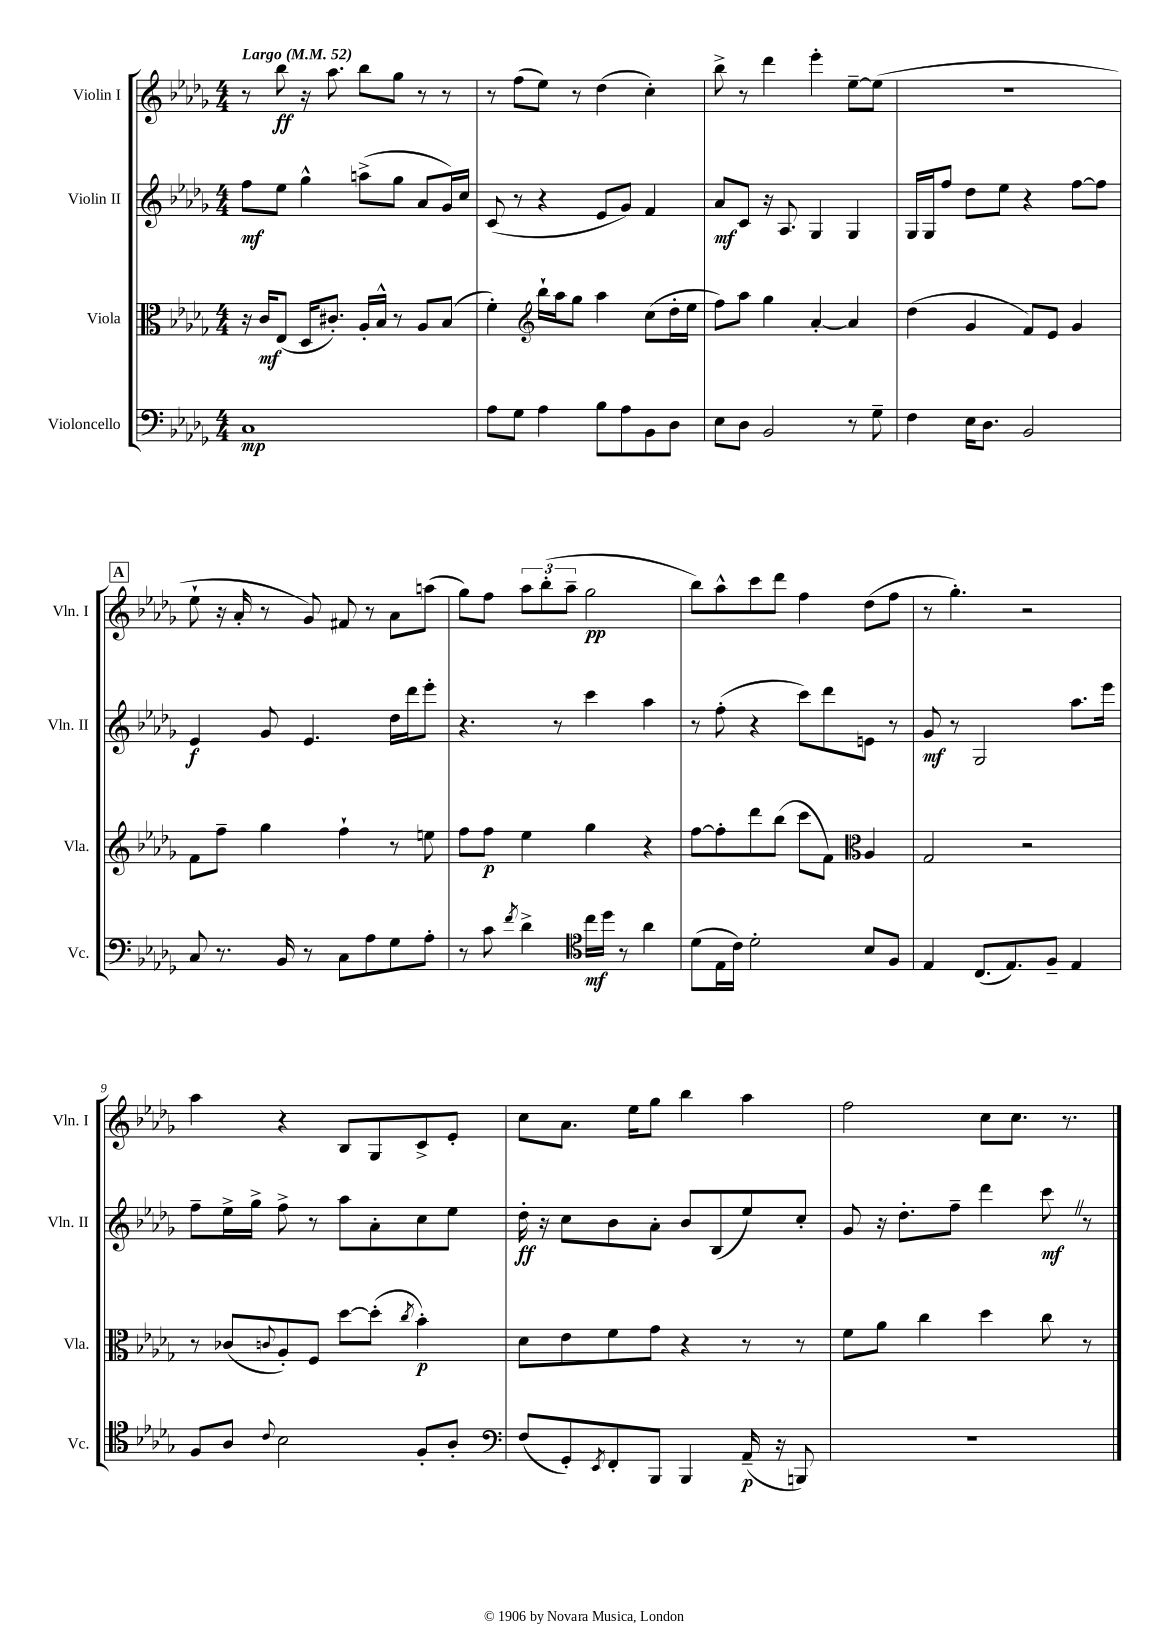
<<
\new StaffGroup <<
\new Staff = "s0" \with { instrumentName = "Violin I" shortInstrumentName = "Vln. I" } {
    \clef treble \key des \major \numericTimeSignature \time 4/4 \tempo "Largo" 4 = 52
    r8 bes''8\ff r16 aes''8. bes''8 ges''8 r8 r8 |
    r8 f''8( ees''8) r8 des''4( c''4-.) |
    bes''8-> r8 des'''4 ees'''4-. ees''8~-- ees''8( |
    R1 |
    \mark \markup { \box "A" } ees''8-! r16 aes'16-. r8 ges'8) fis'8 r8 aes'8 a''8( |
    ges''8) f''8 \tuplet 3/2 { aes''8 bes''8-.( aes''8-- } ges''2\pp |
    bes''8) aes''8-^ c'''8 des'''8 f''4 des''8( f''8 |
    r8 ges''4.-.) r2 |
    aes''4 r4 bes8 ges8 c'8-> ees'8-. |
    c''8 aes'8. ees''16 ges''8 bes''4 aes''4 |
    f''2 c''8 c''8. r8. \bar "|." |
}
\new Staff = "s1" \with { instrumentName = "Violin II" shortInstrumentName = "Vln. II" } {
    \clef treble \key des \major \numericTimeSignature \time 4/4
    f''8\mf ees''8 ges''4-^ a''8->( ges''8 aes'8 ges'16) c''16 |
    c'8( r8 r4 ees'8 ges'8) f'4 |
    aes'8\mf c'8 r16 aes8. ges4 ges4 |
    ges16 ges16 f''8 des''8 ees''8 r4 f''8~ f''8 |
    \mark \markup { \box "A" } ees'4\f ges'8 ees'4. des''16 des'''16 ees'''8-. |
    r4. r8 c'''4 aes''4 |
    r8 f''8-.( r4 c'''8) des'''8 e'8 r8 |
    ges'8\mf r8 ges2 aes''8. ees'''16 |
    f''8-- ees''16-> ges''16-> f''8-> r8 aes''8 aes'8-. c''8 ees''8 |
    des''16-.\ff r16 c''8 bes'8 aes'8-. bes'8 bes8( ees''8) c''8-. |
    ges'8 r16 des''8.-. f''8-- des'''4 c'''8\mf \once \override BreathingSign.text = \markup { \musicglyph "scripts.caesura.straight" } \breathe r8 \bar "|." |
}
\new Staff = "s2" \with { instrumentName = "Viola" shortInstrumentName = "Vla." } {
    \clef alto \key des \major \numericTimeSignature \time 4/4
    r16 c'16\mf ees8( des16 cis'8.-.) aes16-. bes16-^ r8 aes8 bes8( |
    f'4-.) \clef treble bes''16-! aes''16 ges''8 aes''4 c''8( des''16-. ees''16 |
    f''8) aes''8 ges''4 aes'4~-. aes'4 |
    des''4( ges'4 f'8) ees'8 ges'4 |
    \mark \markup { \box "A" } f'8 f''8-- ges''4 f''4-! r8 e''8 |
    f''8 f''8\p ees''4 ges''4 r4 |
    f''8~ f''8-. des'''8 bes''8( c'''8 f'8) \clef alto aes4 |
    ges2 r2 |
    r8 ces'8( \appoggiatura { c'8 } aes8-.) f8 des''8~ des''8-.( \acciaccatura { c''8 } bes'4-.\p) |
    des'8 ees'8 f'8 ges'8 r4 r8 r8 |
    f'8 aes'8 c''4 des''4 c''8 r8 \bar "|." |
}
\new Staff = "s3" \with { instrumentName = "Violoncello" shortInstrumentName = "Vc." } {
    \clef bass \key des \major \numericTimeSignature \time 4/4
    c1\mp |
    aes8 ges8 aes4 bes8 aes8 bes,8 des8 |
    ees8 des8 bes,2 r8 ges8-- |
    f4 ees16 des8. bes,2 |
    \mark \markup { \box "A" } c8 r8. bes,16 r8 c8 aes8 ges8 aes8-. |
    r8 c'8 \acciaccatura { f'8 } des'4-> \clef tenor c''16\mf des''16 r8 aes'4 |
    des'8( ees16 c'16) des'2-. bes8 f8 |
    ees4 c8.( ees8.) f8-- ees4 |
    f8 aes8 \appoggiatura { c'8 } bes2 f8-. aes8-. |
    \clef bass f8( ges,8-.) \acciaccatura { ees,8 } f,8-. bes,,8 bes,,4 aes,16--\p( r16 b,,8) |
    R1 \bar "|." |
}
>>
>>
